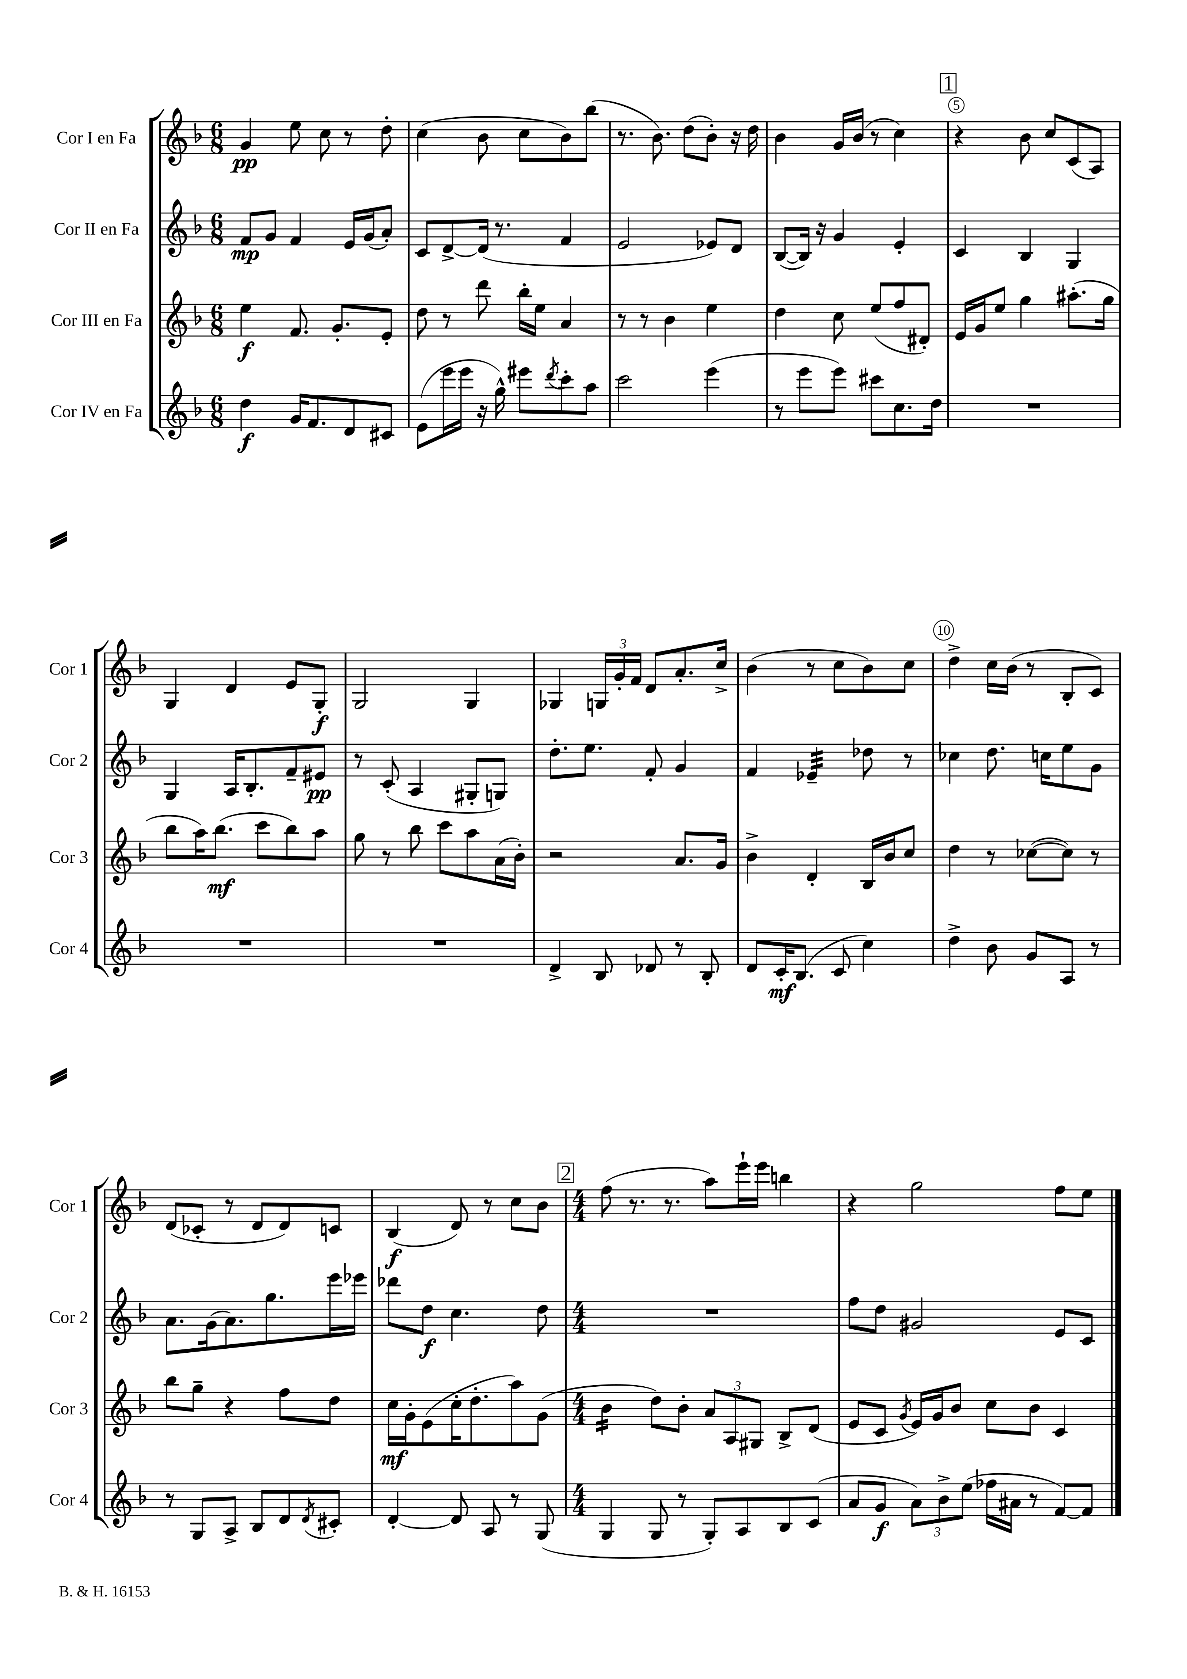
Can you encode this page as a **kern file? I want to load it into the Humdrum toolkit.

**kern	**kern	**kern	**kern
*staff4	*staff3	*staff2	*staff1
*clefG2	*clefG2	*clefG2	*clefG2
*k[b-]	*k[b-]	*k[b-]	*k[b-]
*M6/8	*M6/8	*M6/8	*M6/8
4dd	4ee	8f	4g
.	.	8g	.
16g	8.f	4f	8ee
8.f	.	.	.
.	.	.	8cc
.	8.g'	.	.
8d	.	16e	8r
.	.	(16g	.
8c#	8e'	8a')	8dd'
=	=	=	=
(8e	8dd	8c	(4cc
16eee	8r	[8d^	.
16eee	.	.	.
16r	8ddd	(16d]	8b-
16gg^^)	.	8.r	.
8eee#	16bb-'	.	8cc
.	16ee	.	.
8qddd	.	.	.
8ccc'	4a	4f	8b-)
8aa	.	.	(8bb-
=	=	=	=
2ccc	8r	2e	8.r
.	8r	.	.
.	.	.	8.b-)
.	4b-	.	.
.	.	.	(8dd
(4eee	4ee	8e-)	8b-')
.	.	8d	16r
.	.	.	16dd
=	=	=	=
8r	4dd	([8B-	4b-
8eee	.	16B-])	.
.	.	16r	.
8eee)	8cc	4g	16g
.	.	.	(16b-
8ccc#	(8ee	.	8r
8.cc	8ff	4e'	4cc)
.	8d#')	.	.
16dd	.	.	.
=	=	=	=
2.r	16e	4c	4r
.	16g	.	.
.	8ee	.	.
.	4gg	4B-	8b-
.	.	.	8cc
.	(8.aa#'	4G	(8c
.	.	.	8A)
.	16gg	.	.
=	=	=	=
2.r	8bb-	4G	4G
.	16aa)	.	.
.	(8.bb-	.	.
.	.	16A	4d
.	.	8.B-'	.
.	8ccc	.	.
.	8bb-)	8f~	8e
.	8aa	8e#	8G'
=	=	=	=
2.r	8gg	8r	2G
.	8r	(8c'	.
.	8bb-	4A	.
.	8ccc	.	.
.	8aa	8G#'	4G
.	(16a	8G)	.
.	16b-')	.	.
=	=	=	=
4d^	2r	8.dd'	4G-
.	.	8.ee	.
8B-	.	.	24G
.	.	.	24g'
.	.	.	24f
8d-	.	8f'	8d
8r	8.a	4g	8.a'
8B-'	.	.	.
.	16g	.	16cc^
=	=	=	=
8d	4b-^	4f	(4b-
16c'	.	.	.
(8.B-	.	.	.
.	4d'	4e-~	8r
8c	.	.	8cc
4cc)	16B-	8dd-	8b-)
.	16b-	.	.
.	8cc	8r	8cc
=	=	=	=
4dd^	4dd	4cc-	4dd^
8b-	8r	8.dd	16cc
.	.	.	(16b-
8g	([8cc-	.	8r
.	.	16cc	.
8A	8cc-])	8ee	8B-'
8r	8r	8g	8c)
=	=	=	=
8r	8bb-	8.a	(8d
8G	8gg~	.	8c-'
.	.	(16g	.
8A^	4r	8.a)	8r
8B-	.	.	8d
.	.	8.gg	.
8d	8ff	.	8d)
8qd	.	.	.
8c#'	8dd	16eee	8c
.	.	16eee-	.
=	=	=	=
[4d'	16cc	8ddd-	(4B-
.	16g'	.	.
.	(8e	8dd	.
8d]	16cc'	4.cc	8d)
.	8.dd'	.	.
8A	.	.	8r
8r	8aa)	.	8cc
(8G	(8g	8dd	8b-
=	=	=	=
*M4/4	*M4/4	*M4/4	*M4/4
4G	4b-	1r	(8ff
.	.	.	8.r
8G	8dd)	.	.
.	.	.	8.r
8r	8b-'	.	.
8G')	12a	.	8aa)
.	12A	.	.
8A	.	.	16eee`
.	12G#	.	.
.	.	.	16eee
8B-	8B-^	.	4bb
(8c	(8d	.	.
=	=	=	=
8a	8e	8ff	4r
8g	8c	8dd	.
.	8qg	.	.
12a)	16e)	2g#	2gg
.	16g	.	.
12b-^	.	.	.
.	8b-	.	.
(12ee	.	.	.
16ff-	8cc	.	.
16a#	.	.	.
8r	8b-	.	.
[8f)	4c	8e	8ff
8f]	.	8c	8ee
==	==	==	==
*-	*-	*-	*-
